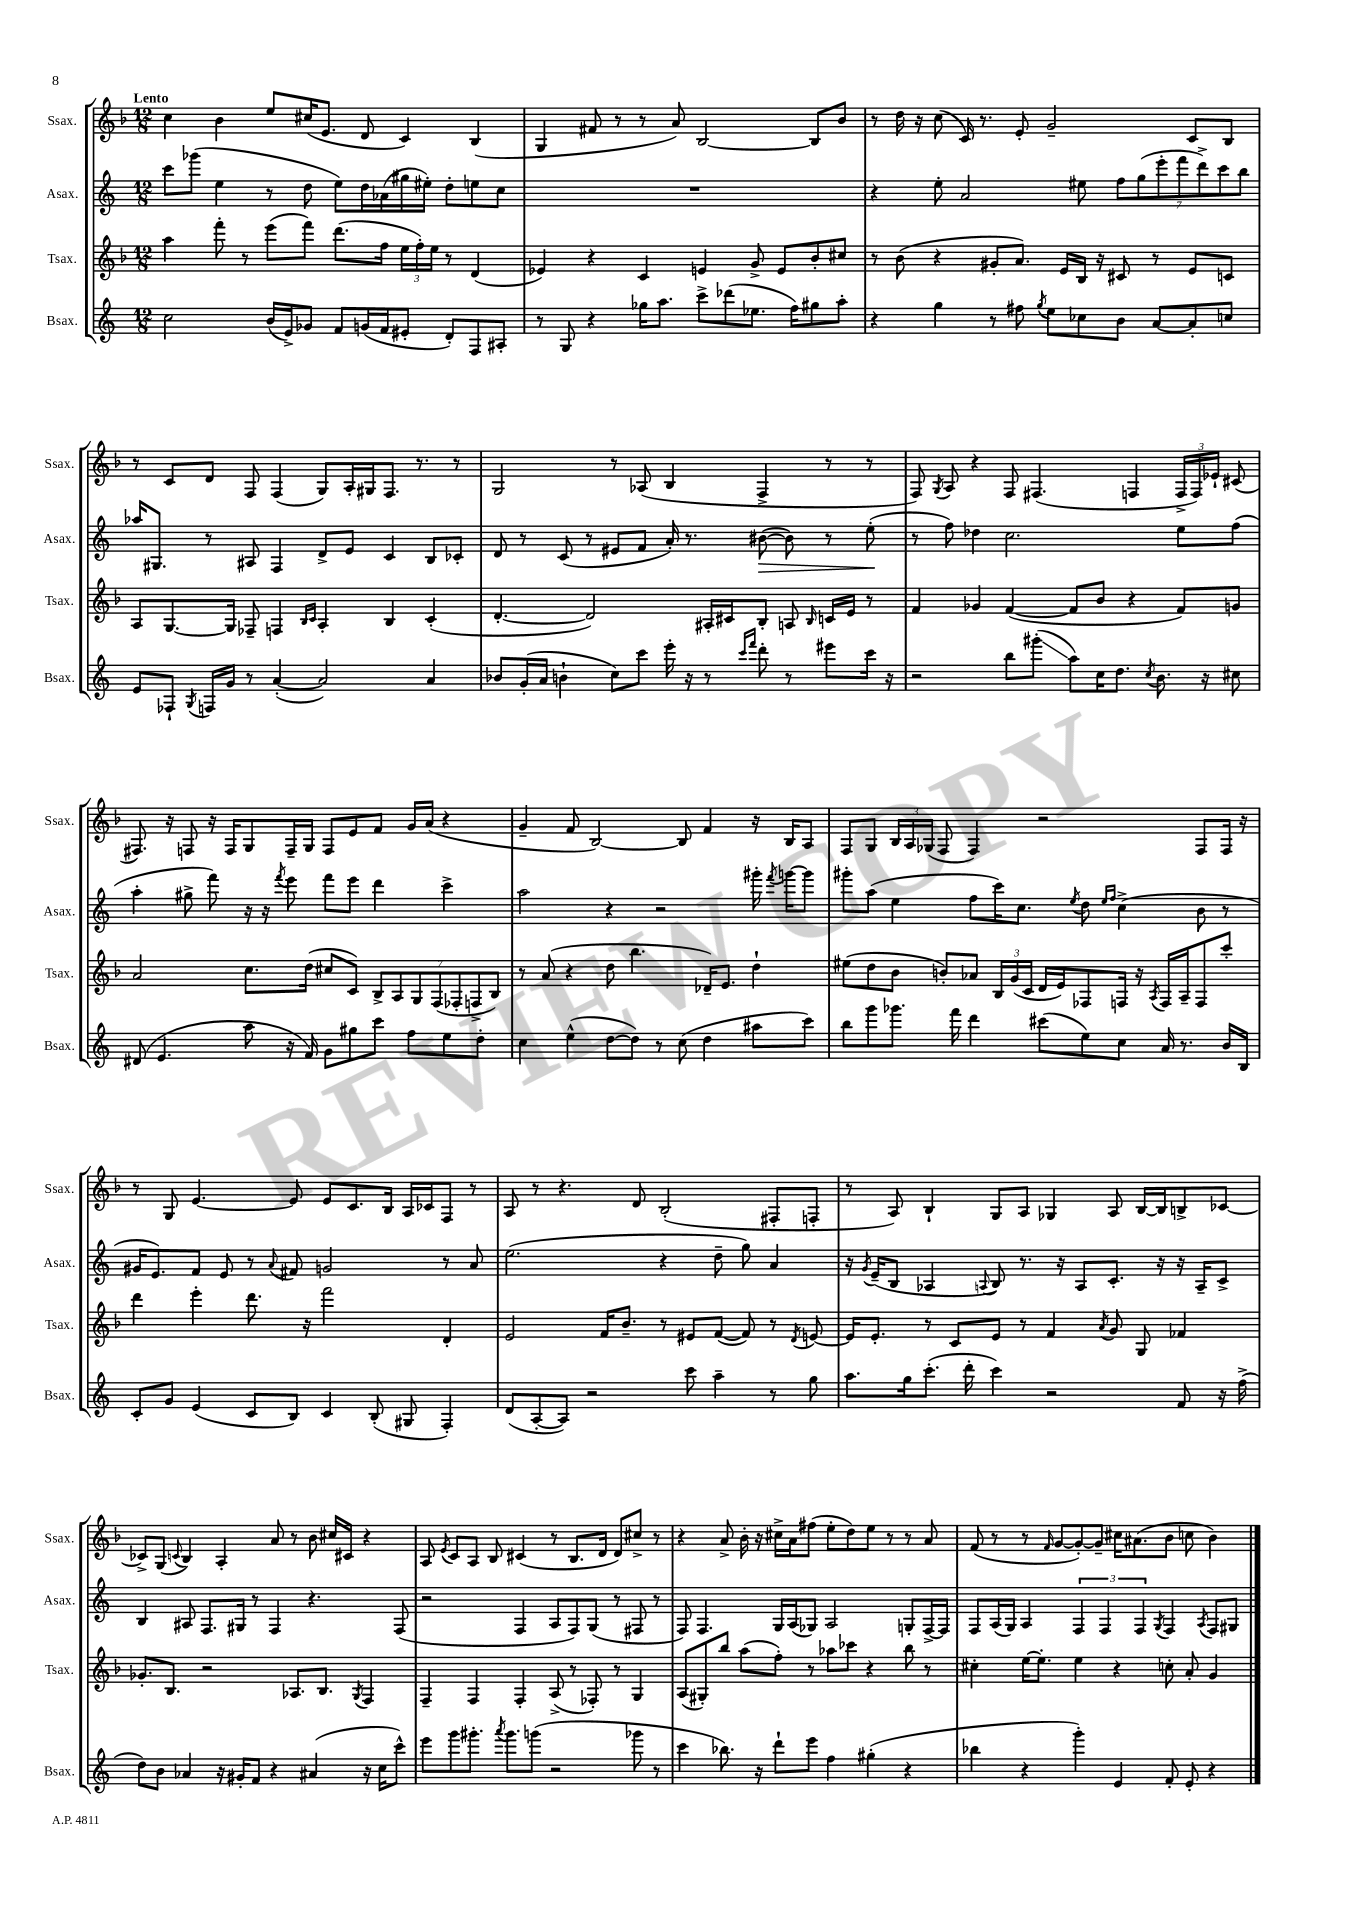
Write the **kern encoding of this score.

**kern	**kern	**kern	**kern
*staff4	*staff3	*staff2	*staff1
*clefG2	*clefG2	*clefG2	*clefG2
*k[]	*k[b-]	*k[]	*k[b-]
*M12/8	*M12/8	*M12/8	*M12/8
2cc\	4aa\	8ccc\L	4cc\
.	.	(8ggg-\J	.
.	8fff'\	4ee\	4b-\
.	8r	.	.
(16b/LL	(8eee\L	8r	8ee/L
16e^/J)	.	.	.
8g-/J	8fff\J)	8dd\	(16cc#/K
.	.	.	8.e/J
8f/L	(8.ddd\L	8ee\L)	.
(16g/L	.	16dd\L	8d/
16f/J	16ff\Jk	(16a-\	.
8e#'/J	24ee\LL	16gg#\	4c/)
.	24ff'\)	.	.
.	.	16ee#'\JJ)	.
.	24ee\JJ	.	.
8d'/L)	8r	8dd'\L	.
8F/	(4d/	8ee\	(4B-/
8A#'/J	.	8cc\J	.
=	=	=	=
8r	4e-/)	1.r	4G/
8G/	.	.	.
4r	4r	.	8f#/
.	.	.	8r
16gg-\LK	4c/	.	8r
8.aa\J	.	.	.
.	.	.	8a/)
8ccc^\L	4e/	.	[2B-/
(8ddd-\	.	.	.
8.ee-\J	8g^/	.	.
.	8e/L	.	.
16ff\LK)	.	.	.
8gg#\	8b-'/	.	8B-/]L
8aa'\J	8cc#/J	.	8b-/J
=	=	=	=
4r	8r	4r	8r
.	(8b-\	.	16dd\
.	.	.	16r
4gg\	4r	8ee'\	(8cc\
.	.	2a/	16c/)
.	.	.	8.r
8r	8g#'/L	.	.
8ff#\	8.a/J)	.	8e'/
8qgg/	.	.	.
8ee\L	.	.	2g~/
.	16e/LL	.	.
8cc-\	16B-/JJ	8ee#\	.
.	16r	.	.
8b\J	8c#/	14ff\L	.
.	.	(14gg\	.
[8a/L	8r	.	.
.	.	14eee'\	.
.	.	14fff\	.
8a'/]	8e/L	.	8c/L
.	.	14ddd^\)	.
.	.	14ccc\	.
8cc/J	8c/J	.	8B-/J
.	.	14bb\J	.
=	=	=	=
8e/L	8A/L	16aa-/LK	8r
.	.	8.G#/J	.
8F-`/J	[8.G/	.	8c/L
8qG/	.	.	.
16F/LL	.	8r	8d/J
16g/JJ	16G/]Jk	.	.
8r	8F-~/	8A#/	8F/
([4a'/	4F/	4F/	(4F/
.	16qqB-/LL	.	.
.	16qqc/JJ	.	.
2a/])	4A'/	8d^/L	8G/L)
.	.	8e/J	16A'/L
.	.	.	16G#/J
.	4B-/	4c/	8.F/J
.	.	.	8.r
4a/	(4c'/	8B/L	.
.	.	8c-'/J	8r
=	=	=	=
8b-/L	[4.d'/	8d/	2G/
(16g'/L	.	8r	.
16a/JJ	.	.	.
4b`\	.	(8c/	.
.	2d/])	8r	.
8cc\L)	.	8e#/L	8r
8ccc\J	.	8f/J	(8A-/
16eee'\	.	16a'/)	4B-/
16r	.	8.r	.
8r	16A#'/LL	.	.
.	16c#/J	.	.
16qqccc/LL	.	.	.
16qqfff/JJ	.	.	.
8ddd'\	8B-'/J	([8b#\	4F^/
8r	8A/	8b#\])	.
.	16qqB-/	.	.
8eee#\L	16c/LL	8r	8r
.	16e/JJ	.	.
16ccc\Jk	8r	(8ee'\	8r
16r	.	.	.
=	=	=	=
2r	4f/	8r	8F/)
.	.	.	8qG/
.	.	8ff\)	8A/
.	4g-/	4dd-\	4r
8bb\L	([4f/	2.cc\	8F/
(8ggg#'\J	.	.	(4.F#/
8aa\L)	8f/]L	.	.
16cc\K	8b-/J	.	.
8.dd\J	.	.	.
.	4r	.	4F/
8qcc/	.	.	.
8.b\	.	.	.
.	8f/L)	8ee\L	24F^/LL
.	.	.	24F/)
16r	.	.	.
.	.	.	24e-`/JJ
8cc#\	8g/J	(8ff\J	(8c#/
=	=	=	=
(8d#/	2a/	4aa'\	8.F#/)
4.e/	.	.	.
.	.	.	16r
.	.	8gg#^\	8F/
.	.	8fff\)	16r
.	.	.	16F/LK
8aa\	8.cc\L	16r	8G/
.	.	16r	.
.	.	8qfff/	.
16r	.	8eee\	16F~/L
16f/)	(16dd\Jk	.	16G/JJ
8g\L	8cc#/L	8fff\L	8F/L
8gg#\	8c/J)	8eee\J	8e/
8ccc\J	14B-^/L	4ddd\	8f/J
.	14A/	.	.
8ff\L	.	.	16g/LL
.	14G/	.	.
.	.	.	(16a/JJ
.	(14F/	.	.
8ee\	.	4ccc^\	4r
.	14F-'/	.	.
.	14F^/	.	.
8dd'\J	.	.	.
.	14B-/J)	.	.
=	=	=	=
4cc\	8r	2aa\	4g~/
.	(8a/	.	.
(4ee^^\	4r	.	8f/
.	.	.	[2B-/)
[8dd\L	8dd\	4r	.
8dd\]J)	4.bb-\	.	.
8r	.	2r	.
(8cc\	.	.	8B-/]
4dd\	16d-~/LK)	.	4f/
.	8.e/J	.	.
8aa#\L	4dd`\	16ggg#'\	16r
.	.	8qfff/	.
.	.	[16ggg\LK	16B-/LK
8ccc\J)	.	8ggg\]J	8A/J
=	=	=	=
8bb\L	(8ee#\L	8ggg#'\L	8F/L
8ggg\	8dd\	(8aa\J	8G/J
8.ggg-\J	8b-\J	4ee\	24B-/LL
.	.	.	24A/
.	.	.	(24G-/JJ
.	8b'/L)	.	8F/
16fff\	.	.	.
4ddd\	8a-/J	8ff\L	4F/)
.	24B-/LL	16ccc\K)	.
.	(24g/	.	.
.	.	8.cc\J	.
.	24c/JJ	.	.
(8ccc#\L	16d/LL	.	2r
.	16e/J)	.	.
.	.	8qee/	.
8ee\)	8F-/	8dd\	.
.	.	16qqee/LL	.
.	.	16qqff/JJ	.
8cc\J	16F/Jk	(4cc^\	.
.	16r	.	.
.	8qA/	.	.
16a/	16F/LL	.	.
8.r	16A~/J	.	.
.	8F/	8b\	8F/L
16b/LL	8ccc'/J	8r	16F/Jk
16B/JJ	.	.	16r
=	=	=	=
8c'/L	4ddd\	16g#/LK	8r
.	.	8.e/)	.
8g/J	.	.	8G/
(4e/	4eee'\	8f/J	[4.e/
.	.	8e/	.
8c/L	8.ddd\	8r	.
.	.	8qqa/	.
8B/J)	.	8f#/	8e/]
.	16r	.	.
4c/	2fff\	2g/	8e/L
.	.	.	8.c/
(8B'/	.	.	.
.	.	.	16B-/Jk
8G#/	.	.	16A/LL
.	.	.	16c-/J
4F'/)	4d'/	8r	8F/J
.	.	8a/	8r
=	=	=	=
(8d/L	2e/	(2.ee\	8A/
[8A'/	.	.	8r
8A/]J)	.	.	4.r
2r	.	.	.
.	16f/LK	.	.
.	8.b-~/J	.	.
.	.	.	8d/
.	8r	4r	(2B-'/
8ccc\	8e#/L	.	.
4aa~\	([8f/J	8dd~\	.
.	8f/])	8gg\)	.
8r	8r	4a/	8F#'/L
.	8qd/	.	.
8gg\	[8e/	.	8F'/J
=	=	=	=
8.aa\L	16e/]LK	16r	8r
.	.	8qg/	.
.	8.e'/J	(16e~/LK	.
.	.	8B/J	8A/)
16gg\k	.	.	.
(8.ccc'\J	8r	4A-/	4B-`/
.	8c/L	.	.
16ddd'\	.	.	.
.	.	8qqA/	.
4ccc\)	8e/J	8B/)	8G/L
.	8r	8.r	8A/J
2r	4f/	.	4G-/
.	.	16r	.
.	.	8A/L	.
.	8qa/	.	.
.	8g/	8.c'/J	8A/
.	8G/	.	[16B-/LL
.	.	16r	16B-/]J
8f/	4f-/	16r	8B^/
.	.	16A~/LK	.
16r	.	8c^/J	[8c-/J
(16ff^\	.	.	.
=	=	=	=
8dd\L)	8.g-'/L	4B/	8c-^/]L
8b\J	.	.	(8G/J
.	8.B-/J	.	.
.	.	.	8qqc/
4a-/	.	8A#/	4B-/)
.	2r	8.F/L	.
16r	.	.	4A'/
16g#'/LK	.	16G#/Jk	.
8f/J	.	8r	.
4r	.	4F/	8a/
.	8.A-/L	.	8r
(4a#/	.	4.r	8b-\
.	8.B-/J	.	.
.	.	.	16cc#/LL
.	.	.	16c#/JJ
.	8qG/	.	.
16r	4F/	.	4r
16cc\LK	.	.	.
8ccc^^\J)	.	(8F/	.
=	=	=	=
8eee\L	4F~/	2r	8A/
.	.	.	8qe/
8ggg\	.	.	8c/L
8.ggg#'\J	4F/	.	8A/J
.	.	.	8B-/
8qaaa/	.	.	.
8.ggg#\L	.	.	.
.	4F'/	4F/	(4c#/
(8ggg\J	.	.	.
2r	(8A^/	8A/L	8r
.	8r	8F/)	8.B-/L
.	8F-'/)	(8G/J	.
.	.	.	16d/Jk
.	8r	8r	8d/L)
8ggg-\	4G/	8F#/	8cc#^/J
8r	.	8r	8r
=	=	=	=
4ccc\	(8A/L	8F/)	4r
.	8G#'/)	4.F/	.
8.bb-\)	8bb-/J	.	8a^/
.	(8aa\L	.	16b-'\
16r	.	.	16r
8ddd`\L	8ff'\J)	16G/LL	16cc#^\LL
.	.	(16A/J	16a\J
8eee\J	8r	8G-/J)	(8ff#\J
4ff\	8aa-\L	2A/	8ee'\L
.	8ccc-\J	.	8dd\)
(4gg#'\	4r	.	8ee\J
.	.	.	8r
4r	8bb-\	8G'/L	8r
.	8r	[16F^/L	8a/
.	.	16F/]JJ	.
=	=	=	=
4bb-\	4cc#'\	8F/L	(8f/
.	.	(16A/L	8r
.	.	16G/JJ)	.
4r	[16ee\LK	4A/	8r
.	8.ee'\]J	.	.
.	.	.	16qqf/
.	.	.	[8g/L
4ggg'\)	4ee\	6F/	8g'/_)
.	.	.	8g~/]J
.	.	6F/	.
4e/	4r	.	16cc#\LK
.	.	.	(8.a#\
.	.	6F/	.
.	.	8qG/	.
8f'/	8cc'\	4F/	8b-\J
8e'/	8a'/	.	8cc\
.	.	8qA/	.
4r	4g/	8F/L	4b-\)
.	.	8G#/J	.
==	==	==	==
*-	*-	*-	*-
